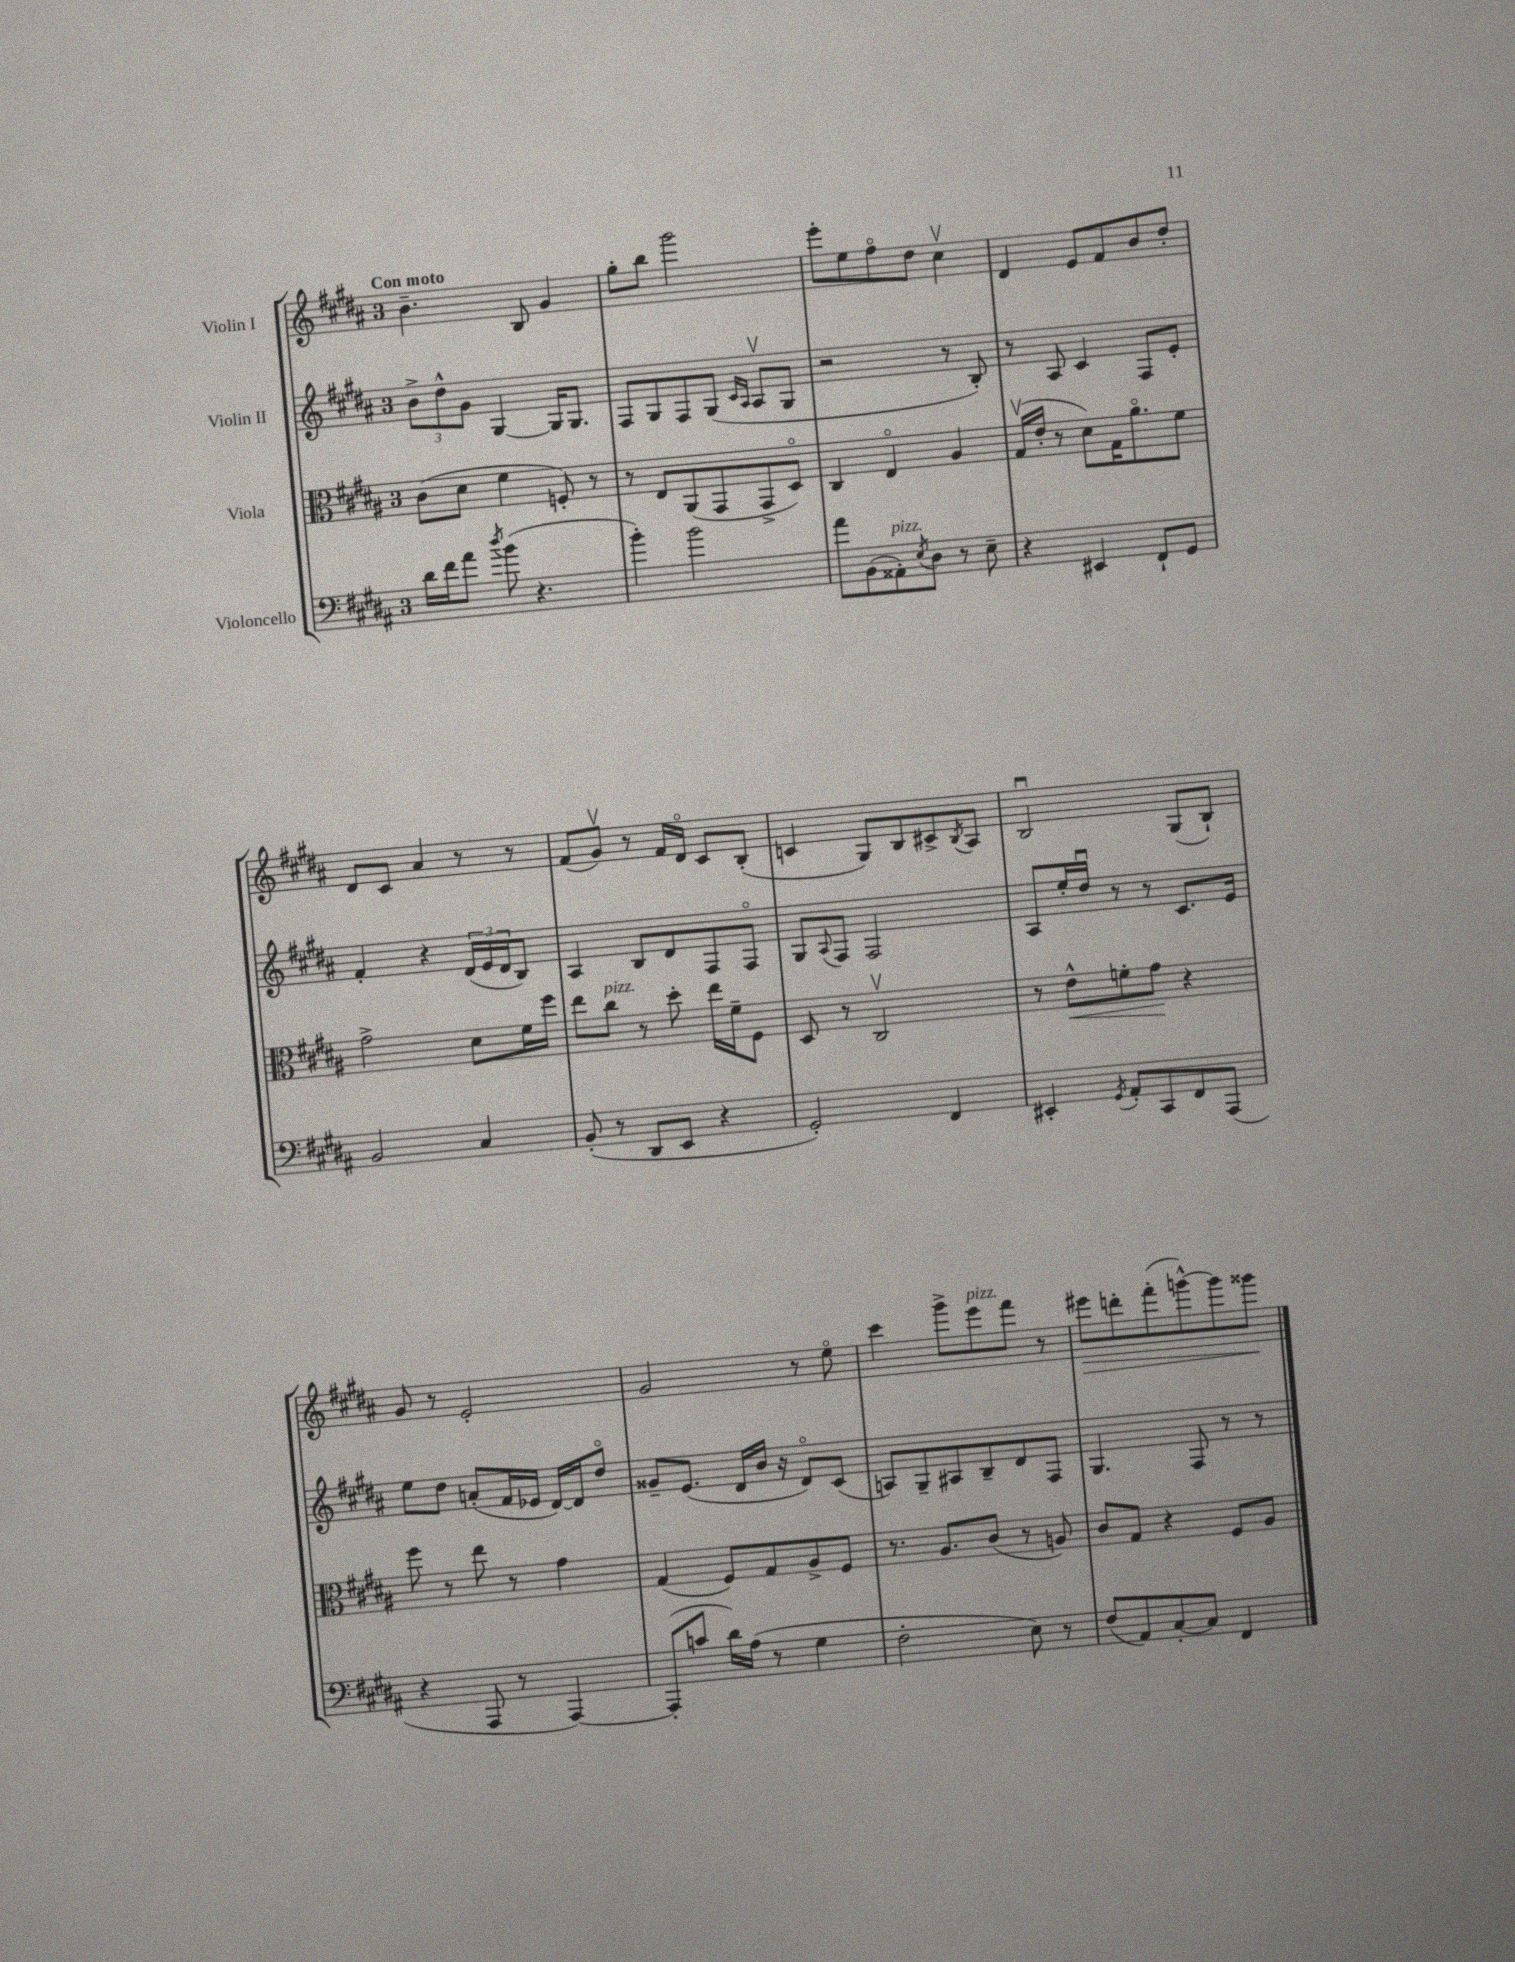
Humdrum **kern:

**kern	**kern	**kern	**kern
*staff4	*staff3	*staff2	*staff1
*clefF4	*clefC3	*clefG2	*clefG2
*k[f#c#g#d#a#]	*k[f#c#g#d#a#]	*k[f#c#g#d#a#]	*k[f#c#g#d#a#]
*M3/4	*M3/4	*M3/4	*M3/4
16d#	(8c#	12b^	4.b~
16f#	.	.	.
.	.	12dd#^^	.
8a#	8d#	.	.
.	.	12g#	.
8qdd#	.	.	.
(8b	4f#	[4G#	.
4.r	.	.	8B
.	8F')	16G#]	4g#
.	.	8.G#	.
.	8r	.	.
=	=	=	=
4b')	8r	8F#	8gg#'
.	8E	8G#	8bb
2b	(8AA#	8F#	2ggg#
.	8GG#	(8G#	.
.	.	16qqc#	.
.	.	16qqA#	.
.	8GG#^	8A#v	.
.	8D#o)	8G#	.
=	=	=	=
8a#	4C#	2r	8eee'
(8BB	.	.	8ee
8AA##')	4Eo	.	8ff#o
8qE	.	.	.
8D#	.	.	8dd#
8r	4A#	8r	4cc#v
8E~	.	8B')	.
=	=	=	=
4r	(16G#v	8r	4d#
.	16e'	.	.
.	8r	8A#	.
4EE#	8d#)	4c#	8e
.	16G#	.	8f#
.	8.a#o	.	.
8FF#`	.	8F#	8b
8GG#	8f#	8e'	8dd#'
=	=	=	=
2BB	2g#^	4f#'	8d#
.	.	.	8c#
.	.	4r	4a#
4C#	8d#	(24d#	8r
.	.	24e	.
.	.	24d#	.
.	16f#	8B)	8r
.	16ff#	.	.
=	=	=	=
(8BB'	8ee	4A#	(8f#
8r	8cc#	.	8g#v)
8DD#	8r	8B	8r
8EE	8dd#'	8d#	16f#
.	.	.	16d#o
4r	16ee	8F#	8c#
.	16f#~	.	.
.	8F#	8F#o	(8B'
=	=	=	=
2GG#')	8D#	8G#	4c
.	.	8qqA#	.
.	8r	8F#	.
.	2C#v	2F#	8G#)
.	.	.	8B
4FF#	.	.	8c#^
.	.	.	8qB
.	.	.	8A#
=	=	=	=
4EE#'	8r	8A#	2Bu
.	8e^^	16ee'	.
.	.	16dd#u	.
8qGG#	.	.	.
8AA#'	8f'	8r	.
8CC#	8g#	8r	.
8FF#	4r	8.c#	(8G#
(8AAA#	.	.	8B`)
.	.	16e	.
=	=	=	=
4r	8ff#	8ee	8g#
.	8r	8dd#	8r
8AAA#	8ee	(8a'	2e'
8r	8r	16f#	.
.	.	16e-	.
[4AAA#)	4g#	[16d#)	.
.	.	16d#]	.
.	.	8dd#o	.
=	=	=	=
(8AAA#']	(4G#	8g##~	2g#
8c	.	(8.e	.
16d#)	8F#)	.	.
(16A#	.	16d#	.
8r	8G#	16b	.
.	.	16r	.
4G#	8A#^	8d#o)	8r
.	8F#	(8c#	8eeo
=	=	=	=
2F#'	8.r	8A)	4ccc#
.	.	8G#~	.
.	8.A#	.	.
.	.	8A#	8ggg#^
.	(8c#	8B~	8eee
8E)	8r	8d#	8fff#
8r	8A)	8F#	8r
=	=	=	=
(8F#	8c#	4.G#	8eee#
8AA#)	8G#	.	8ddd'
[8C#'	4r	.	(8fff#'
8C#]	.	8F#	[8ggg^^)
4FF#	8F#	8r	8ggg]
.	8A#	8r	8ggg##
==	==	==	==
*-	*-	*-	*-
